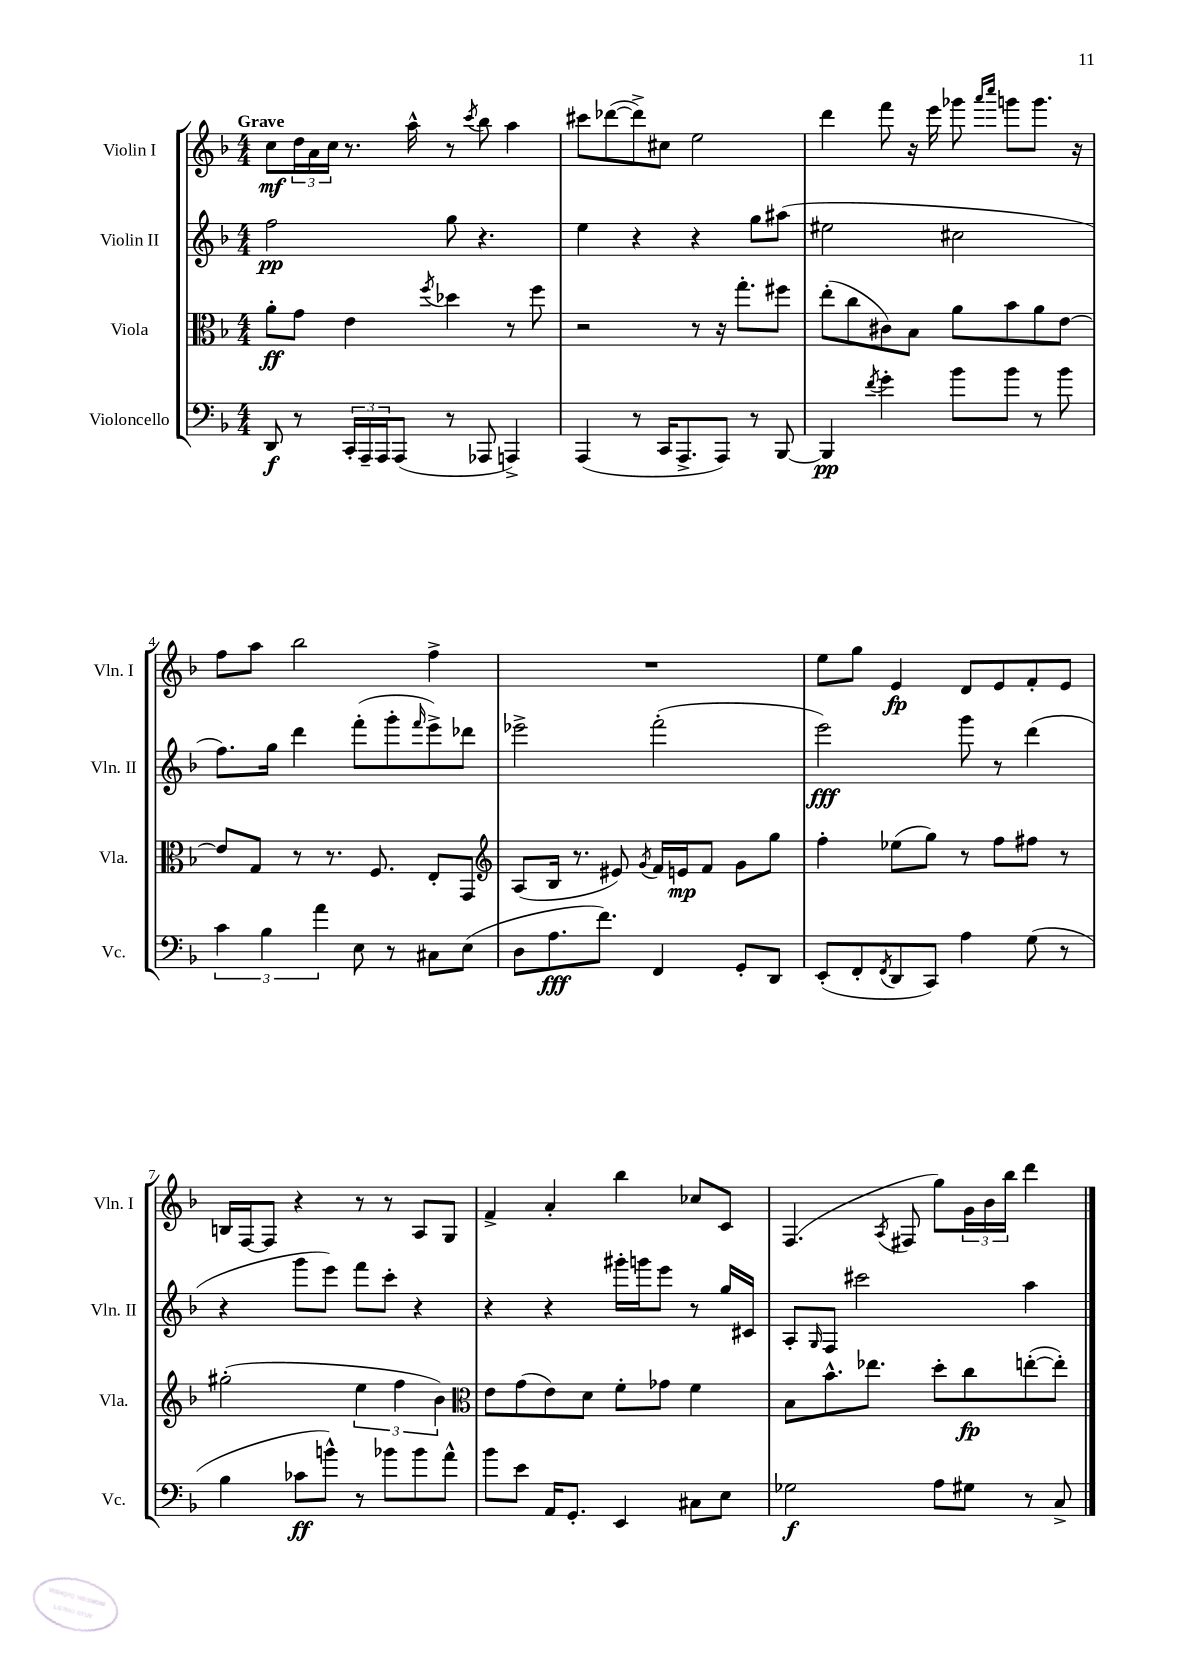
<<
\new StaffGroup <<
\new Staff = "s0" \with { instrumentName = "Violin I" shortInstrumentName = "Vln. I" } {
    \clef treble \key f \major \numericTimeSignature \time 4/4 \tempo "Grave"
    c''8\mf \tuplet 3/2 { d''16 a'16 c''16 } r8. a''16-^ r8 \acciaccatura { c'''8 } bes''8 a''4 |
    cis'''8 des'''8~( des'''8->) cis''8 e''2 |
    d'''4 f'''8 r16 e'''16 ges'''8 \grace { a'''16 c''''16 } g'''8 g'''8. r16 |
    f''8 a''8 bes''2 f''4-> |
    R1 |
    e''8 g''8 e'4\fp d'8 e'8 f'8-. e'8 |
    b16 f16~ f8 r4 r8 r8 a8 g8 |
    f'4-> a'4-. bes''4 ces''8 c'8 |
    f4.( \acciaccatura { a8 } fis8 g''8) \tuplet 3/2 { g'16 bes'16 bes''16 } d'''4 \bar "|." |
}
\new Staff = "s1" \with { instrumentName = "Violin II" shortInstrumentName = "Vln. II" } {
    \clef treble \key f \major \numericTimeSignature \time 4/4
    f''2\pp g''8 r4. |
    e''4 r4 r4 g''8 ais''8( |
    eis''2 cis''2 |
    f''8.) g''16 d'''4 f'''8-.( g'''8-. \grace { f'''16 } e'''8->) des'''8 |
    ees'''2-> f'''2-.( |
    e'''2\fff) g'''8 r8 d'''4( |
    r4 g'''8 e'''8) f'''8 c'''8-. r4 |
    r4 r4 gis'''16-. g'''16 e'''8 r8 g''16 cis'16 |
    a8-. \grace { g16 } f8 cis'''2 a''4 \bar "|." |
}
\new Staff = "s2" \with { instrumentName = "Viola" shortInstrumentName = "Vla." } {
    \clef alto \key f \major \numericTimeSignature \time 4/4
    a'8-.\ff g'8 e'4 \acciaccatura { f''8 } des''4 r8 f''8 |
    r2 r8 r16 g''8.-. fis''8 |
    e''8-.( c''8 cis'8) bes8 a'8 bes'8 a'8 e'8~ |
    e'8 g8 r8 r8. f8. e8-. g,8 |
    \clef treble a8( bes16 r8. eis'8) \acciaccatura { g'8 } f'16 e'16\mp f'8 g'8 g''8 |
    f''4-. ees''8( g''8) r8 f''8 fis''8 r8 |
    gis''2-.( \tuplet 3/2 { e''4 f''4 bes'4) } |
    \clef alto e'8 g'8( e'8) d'8 f'8-. ges'8 f'4 |
    bes8 bes'8.-^ ees''8. d''8-. c''8\fp e''8~-.( e''8-.) \bar "|." |
}
\new Staff = "s3" \with { instrumentName = "Violoncello" shortInstrumentName = "Vc." } {
    \clef bass \key f \major \numericTimeSignature \time 4/4
    d,8\f r8 \tuplet 3/2 { c,16-. a,,16-- a,,16 } a,,8( r8 aes,,8 a,,4->) |
    a,,4( r8 c,16 a,,8.-> a,,8) r8 bes,,8~ |
    bes,,4\pp \acciaccatura { f'8 } g'4-. bes'8 bes'8 r8 bes'8 |
    \tuplet 3/2 { c'4 bes4 a'4 } e8 r8 cis8 e8( |
    d8 a8.\fff f'8.) f,4 g,8-. d,8 |
    e,8-.( f,8-. \acciaccatura { f,8 } d,8 c,8) a4 g8( r8 |
    bes4 ces'8\ff b'8-^) r8 bes'8 bes'8 a'8-^ |
    bes'8 e'8 a,16 g,8.-. e,4 cis8 e8 |
    ges2\f a8 gis8 r8 c8-> \bar "|." |
}
>>
>>
